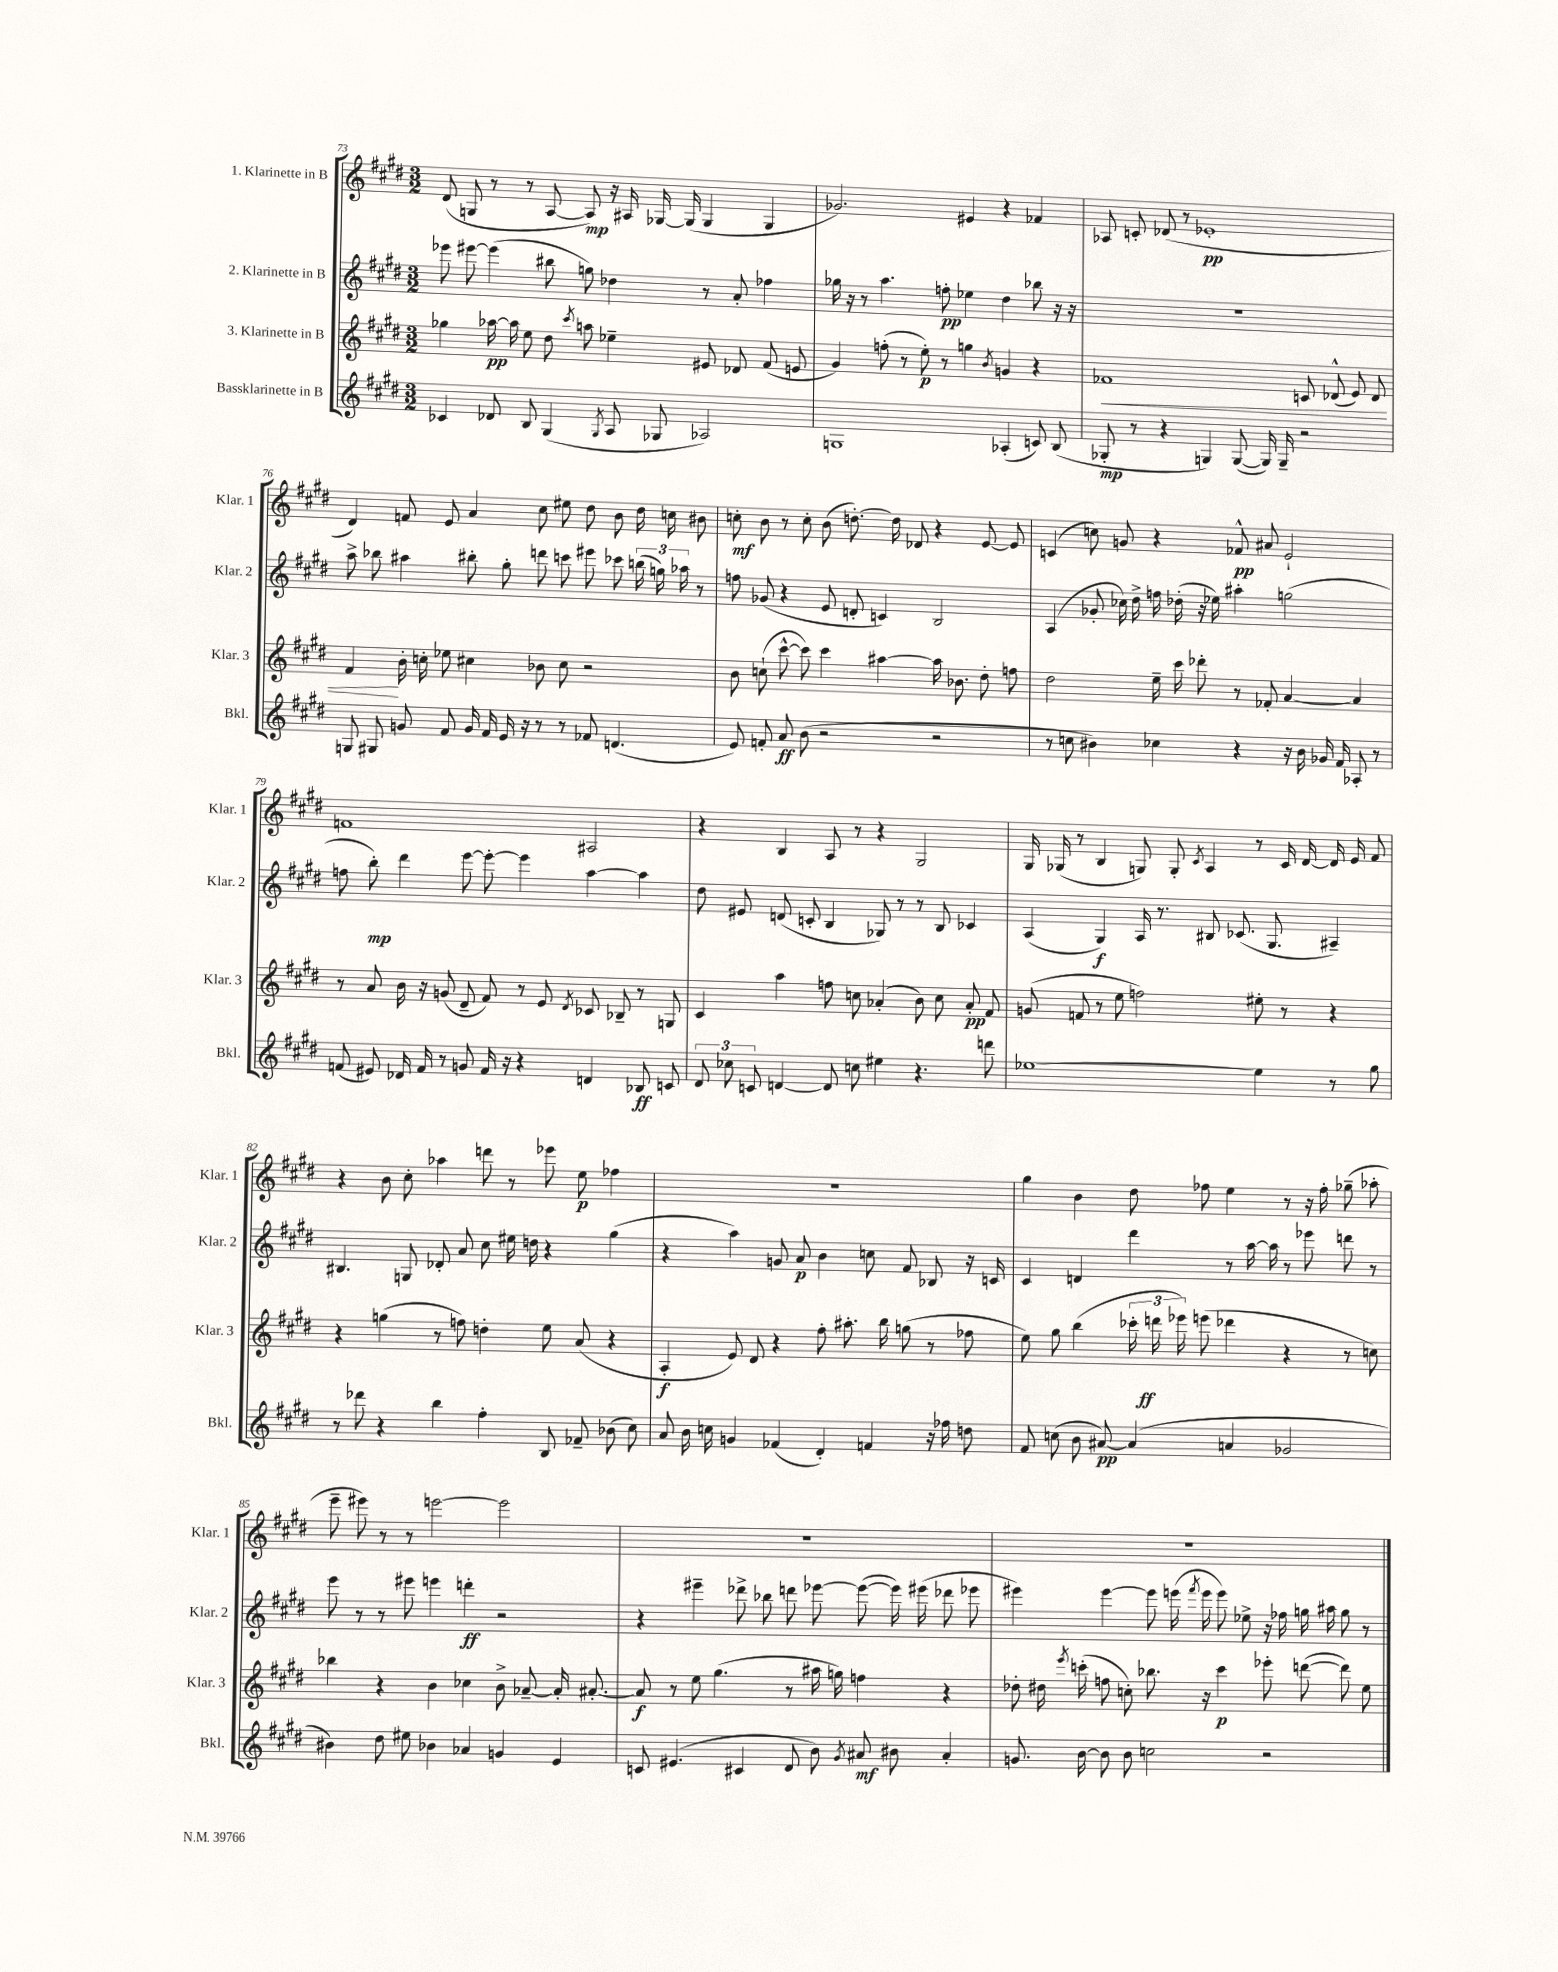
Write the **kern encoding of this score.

**kern	**kern	**kern	**kern
*staff4	*staff3	*staff2	*staff1
*clefG2	*clefG2	*clefG2	*clefG2
*k[f#c#g#d#]	*k[f#c#g#d#]	*k[f#c#g#d#]	*k[f#c#g#d#]
*M3/2	*M3/2	*M3/2	*M3/2
4c-	4gg-	8eee-	(8d#
.	.	[8eee#	8G
8d-	[16aa-	(4eee#]	8r
.	16aa-]	.	.
8B	8ee	.	8r
(4G#	8dd#	8bb#	[8A
.	8qccc#	.	.
.	8aa	8gg)	8A])
8qG#	.	.	.
8A	4ee-~	4dd-	16r
.	.	.	16A#
8G-	.	.	[16G-
.	.	.	(16G-]
2A-)	8e#	8r	4G-
.	8d-	8a'	.
.	(8f#	4ff-	4G-
.	8e	.	.
=	=	=	=
1G	4g#)	16gg-	2.g-)
.	.	16r	.
.	.	8r	.
.	(8ff'	4.aa	.
.	8r	.	.
.	8ee')	.	.
.	8r	8ff'	.
.	4gg	4ee-	4e#
.	8qb	.	.
(4A-'	4g	4dd#	4r
8c)	4r	8bb-	4f-
(8B	.	16r	.
.	.	16r	.
=	=	=	=
8G-'	1f-	1.r	8A-
8r	.	.	8c'
4r	.	.	(8d-
.	.	.	8r
4G)	.	.	1e-'
([8G	.	.	.
16G])	.	.	.
16G~	.	.	.
2r	8c	.	.
.	(8d-^^	.	.
.	8e)	.	.
.	8d-	.	.
=	=	=	=
8G	4f#	8aa^	4d#)
8G#	.	8bb-	.
8g	16b'	4aa#	8f
.	16cc'	.	.
8f#	8ee-	.	8e
16g	4cc#	8bb#'	4a
16f#	.	.	.
16e	.	8gg#'	.
16r	.	.	.
8r	8b-	8ddd	8cc#
8r	8cc#	8ccc	8ee#
8f-	2r	8eee#	8dd#
(4.d	.	8ccc-	8b
.	.	(24bb	16dd#
.	.	24gg)	.
.	.	.	16cc
.	.	24aa-	.
.	.	8r	8b#
=	=	=	=
8e)	8b	8ff	8cc'
8f'	(8cc`	(8g-	8b
8a	[8ccc#^^	4r	8r
(8b	8ccc#])	.	8cc'
2r	4ccc#	8e	(8b
.	.	8d'	[8.dd')
.	[4aa#	4c)	.
.	.	.	16dd]
.	.	.	8d-
2r	16aa#]	2B	4r
.	8.b-	.	.
.	8dd#'	.	[8e
.	8ff	.	8e]
=	=	=	=
8r	2dd#	(4A	(4c
8cc	.	.	.
4b#)	.	8g-'	8cc)
.	.	16cc-)	8g
.	.	16dd#^	.
4cc-	16ee~	16ff	4r
.	16ccc#	(16dd-'	.
.	8ddd-'	16r	.
.	.	16ee-)	.
4r	8r	4aa#'	8f-^^
.	8f-'	.	8a#
16r	[4a	(2gg	2e`
16b#	.	.	.
16g-	.	.	.
16f#	.	.	.
8A-'	4a]	.	.
8r	.	.	.
=	=	=	=
(8f	8r	8ff	1f
8e#)	8a	8bb')	.
16d-	16b	4ddd#	.
16f	16r	.	.
8r	(8g	.	.
8g	8d#~	[8eee	.
16f	8f#)	8eee'_	.
16r	.	.	.
4r	8r	4eee]	.
.	8e	.	.
.	8qd#	.	.
4d	8c-	[4aa	2A#
.	8B-~	.	.
8B-	8r	4aa]	.
8c	8G	.	.
=	=	=	=
12d#	4c#	8dd#	4r
12cc-	.	.	.
.	.	8e#	.
12c	.	.	.
[4d	4aa	(8d	4B
.	.	8c'	.
8d]	8ff	4B	8A
8cc	8cc	.	8r
4ee#	(4a-'	8G-)	4r
.	.	8r	.
4.r	8b)	8r	2G#
.	8cc	8B	.
.	8a-'	4c-	.
8ddd	8f#	.	.
=	=	=	=
[1ee-	(8g	(4A	16G#
.	.	.	(16G-
.	8f	.	8r
.	8r	4G#)	4B
.	8ee	.	.
.	2ff)	16A	8G)
.	.	8.r	.
.	.	.	8G'
.	.	.	8qc#
.	.	8B#	4A
.	.	(8.c-	.
4ee-]	8ee#'	.	8r
.	.	8.G#	.
.	8r	.	16c#
.	.	.	[16d#
8r	4r	4A#~)	16d#]
.	.	.	16e
8gg#	.	.	8f#
=	=	=	=
8r	4r	4.B#	4r
8ddd-	.	.	.
4r	(4gg	.	8b
.	.	8G	8cc#'
4bb	8r	8d-'	4aa-
.	8ff)	8a	.
4ff#'	4dd'	8cc#	8ddd
.	.	16ee#	8r
.	.	16dd	.
8B	8ee	4r	8eee-
8f-~	(8a	.	8ee
(8b-	4r	(4gg#	4ff-
8cc#)	.	.	.
=	=	=	=
8a	4A'	4r	1.r
16b	.	.	.
16cc	.	.	.
4g	8e)	4aa)	.
.	8d#	.	.
(4f-	4r	8g	.
.	.	8a	.
4d#')	8ff#'	4b	.
.	8.aa#'	.	.
4f	.	8cc	.
.	16bb	.	.
.	(8gg	8f#	.
16r	8r	8B-	.
16ff-	.	.	.
8dd	8ff-	16r	.
.	.	16c	.
=	=	=	=
8f#	8ee)	4c#	4gg#
(8cc	8gg#	.	.
8b	(4bb	4d	4b
[8a#)	.	.	.
(4a#]	24ccc-'	4ddd#	8dd#
.	24ddd	.	.
.	24eee-)	.	.
.	(8eee	.	8ff-
4a	4ddd-	8r	4ee
.	.	[16aa	.
.	.	16aa]	.
2g-	4r	8r	8r
.	.	8eee-	16r
.	.	.	16ff-'
.	8r	8ddd	(8gg-~
.	8cc)	8r	8aa-'
=	=	=	=
4b#)	4bb-	8eee	8eee~
.	.	8r	8eee#)
8dd#	4r	8r	8r
8ee#	.	8eee#	8r
4b-	4b	4eee	[2eee
4a-	4cc-	4ddd'	.
4g	8b^	2r	2eee]
.	[8a-~	.	.
4e	16a-']	.	.
.	[8.a#'	.	.
=	=	=	=
8c	8a#]	4r	1.r
(4.e#	8r	.	.
.	8ee	4eee#~	.
.	(4.gg#	.	.
4c#	.	8ddd-^	.
.	.	8bb-	.
8d#	8r	8ddd	.
8b)	16aa#	[8eee-	.
.	16gg)	.	.
8qg#	.	.	.
8a#	4ff	(8eee-_	.
8b#	.	16eee-])	.
.	.	(16eee#	.
4a#'	4r	8ddd-	.
.	.	8eee-	.
=	=	=	=
8.g	8dd-'	4eee#)	1.r
.	16dd#	.	.
.	8qeee	.	.
[16b	(16ccc'	.	.
8b]	8ff	[4eee#	.
8b	8cc')	.	.
2cc	8.bb-	8eee#]	.
.	.	(16eee	.
.	.	8qfff#	.
.	16r	16eee	.
.	4ccc	8eee)	.
.	.	8ee-^	.
2r	8eee-'	16r	.
.	.	16ff-	.
.	([8ddd	16gg	.
.	.	16aa#	.
.	8ddd])	8gg	.
.	8ee	8r	.
==	==	==	==
*-	*-	*-	*-
